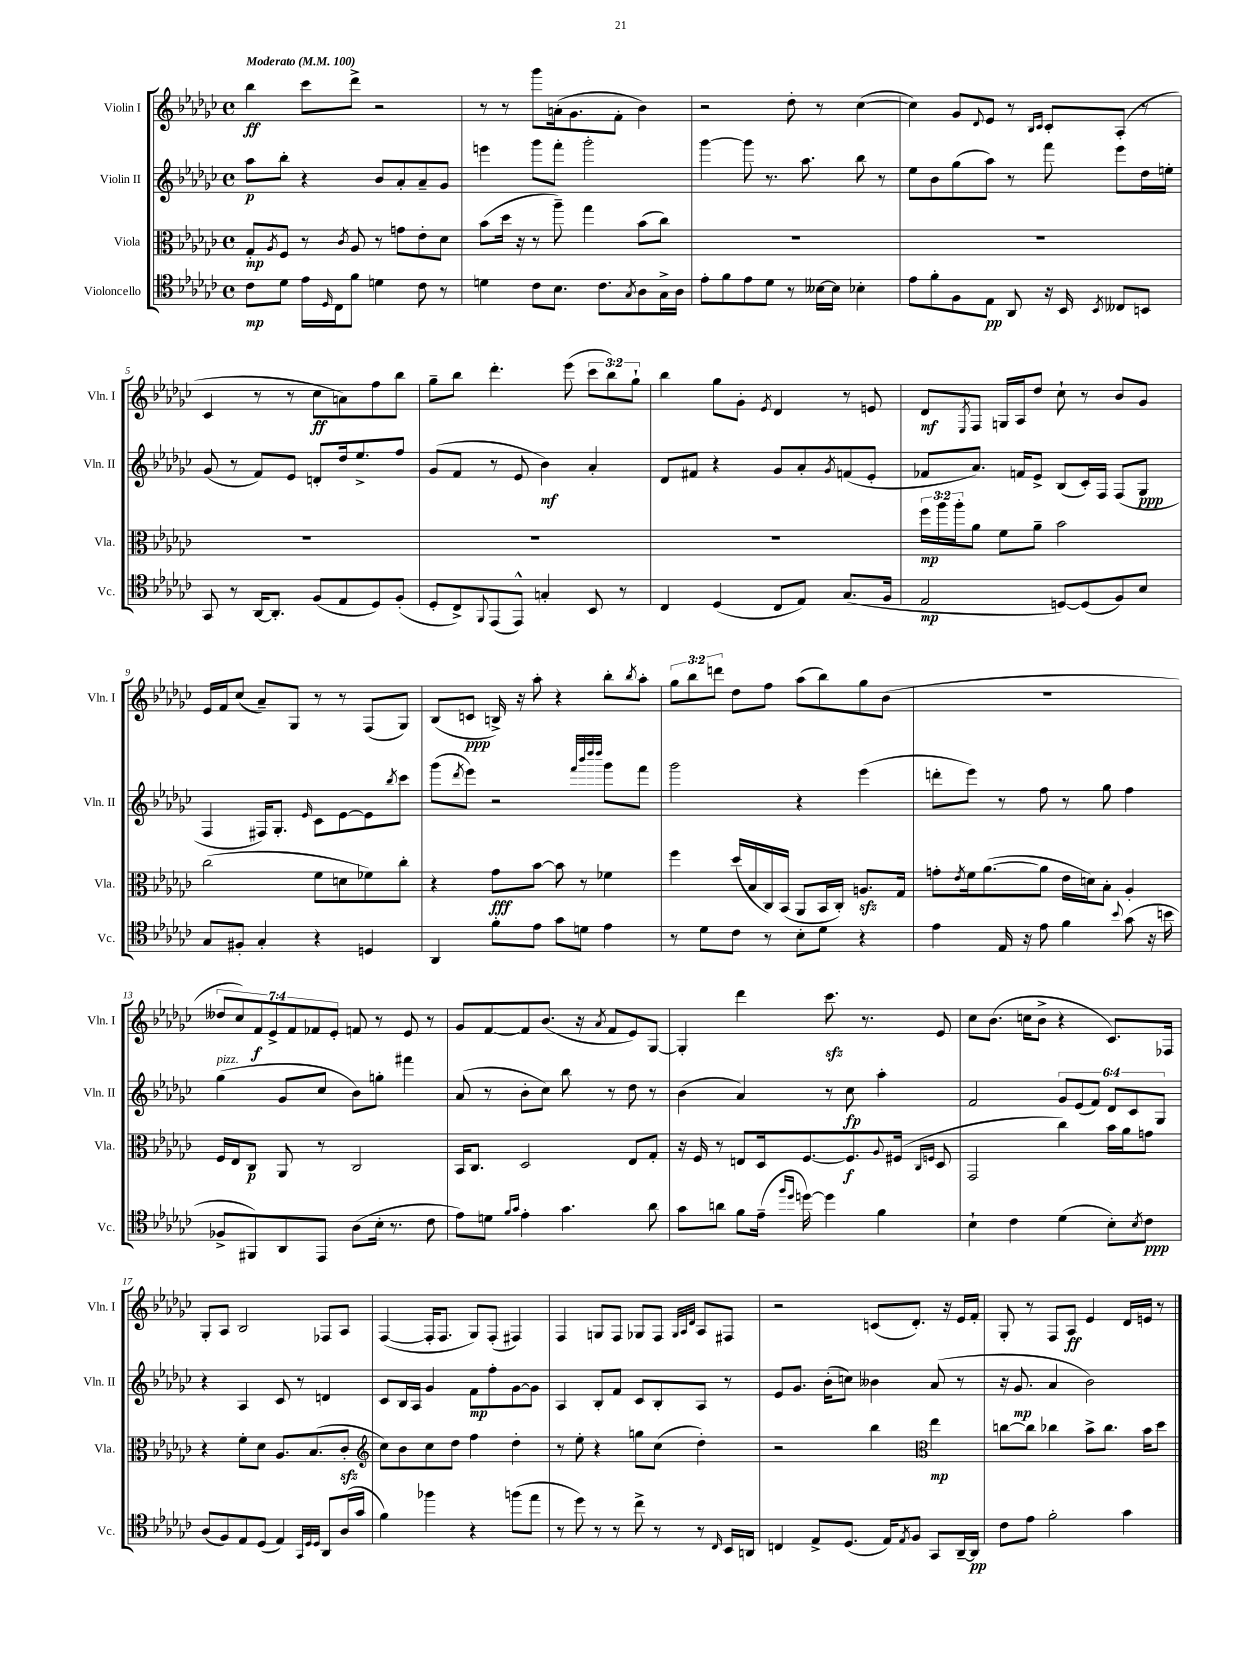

**kern	**dynam	**kern	**dynam	**kern	**dynam	**kern	**dynam
*part4	*part4	*part3	*part3	*part2	*part2	*part1	*part1
*staff4	*staff4	*staff3	*staff3	*staff2	*staff2	*staff1	*staff1
*I"Violoncello	*	*I"Viola	*	*I"Violin II	*	*I"Violin I	*
*I'Vc.	*	*I'Vla.	*	*I'Vln. II	*	*I'Vln. I	*
*clefC4	*	*clefC3	*	*clefG2	*	*clefG2	*
*k[b-e-a-d-g-c-]	*	*k[b-e-a-d-g-c-]	*	*k[b-e-a-d-g-c-]	*	*k[b-e-a-d-g-c-]	*
*M4/4	*	*M4/4	*	*M4/4	*	*M4/4	*
*met(c)	*	*met(c)	*	*met(c)	*	*met(c)	*
*MM100	*	*MM100	*	*MM100	*	*MM100	*
=1	=1	=1	=1	=1	=1	=1	=1
!	!	!	!	!	!	!LO:TX:a:B:t=Moderato	!
8c-\L	mp	8G-'/L	mp	8aa-\L	p	4bb-\	ff
.	.	8qA-/	.	.	.	.	.
8d-\J	.	8F/J	.	8bb-'\J	.	.	.
16e-\LL	.	8r	.	4r	.	8ccc-\L	.
16qqD-/	.	.	.	.	.	.	.
16C-\J	.	.	.	.	.	.	.
.	.	8qc-/	.	.	.	.	.
8f\J	.	8A-/	.	.	.	8ddd-^\J	.
4dn\	.	8r	.	8b-/L	.	2r	.
.	.	8gn\L	.	8a-'/	.	.	.
8c-\	.	8e-'\	.	8a-~/	.	.	.
8r	.	8d-\J	.	8g-/J	.	.	.
=2	=2	=2	=2	=2	=2	=2	=2
4dn\	.	(8b-\L	.	4eeen\	.	8r	.
.	.	16dd-\Jk	.	.	.	8r	.
.	.	16r	.	.	.	.	.
8c-\L	.	8r	.	8ggg-\L	.	8ggg-\L	.
8.B-\J	.	8aa-~\)	.	8fff'\J	.	(16an'\k	.
.	.	.	.	.	.	8.g-\	.
.	.	4gg-\	.	2ggg-'\	.	.	.
8.c-\L	.	.	.	.	.	.	.
.	.	.	.	.	.	8f'\J	.
8qG-/	.	.	.	.	.	.	.
8A-\	.	(8b-\L	.	.	.	4b-\)	.
16G-^\L	.	8cc-\J)	.	.	.	.	.
16A-\JJ	.	.	.	.	.	.	.
=3	=3	=3	=3	=3	=3	=3	=3
8e-'\L	.	1r	.	[4ggg-\	.	2r	.
8f\	.	.	.	.	.	.	.
8e-\	.	.	.	8ggg-\]	.	.	.
8d-\J	.	.	.	8.r	.	.	.
8r	.	.	.	.	.	8dd-'\	.
.	.	.	.	8.aa-\	.	.	.
[16B--X\LL	.	.	.	.	.	8r	.
16B--\JJ]	.	.	.	.	.	.	.
4B-X'\	.	.	.	8bb-\	.	([4cc-\	.
.	.	.	.	8r	.	.	.
=4	=4	=4	=4	=4	=4	=4	=4
8e-\L	.	1r	.	8ee-\L	.	4cc-\])	.
8f'\	.	.	.	8b-\	.	.	.
8F\	.	.	.	(8gg-\	.	8g-/L	.
.	.	.	.	.	.	8qqd-/	.
8E-\J	pp	.	.	8aa-\J)	.	8e-/J	.
8AA-/	.	.	.	8r	.	8r	.
.	.	.	.	.	.	16qqB-/LL	.
.	.	.	.	.	.	16qqc-/JJ	.
16r	.	.	.	8fff\	.	8c-'/L	.
16BB-/	.	.	.	.	.	.	.
8qBB-/	.	.	.	.	.	.	.
8C--X/L	.	.	.	8eee-\L	.	(8A-'/J	.
8BBn/J	.	.	.	16dd-\L	.	8r	.
.	.	.	.	16een'\JJ	.	.	.
!!LO:LB:g=z
=5	=5	=5	=5	=5	=5	=5	=5
8GG-/	.	1r	.	(8g-/	.	4c-/	.
8r	.	.	.	8r	.	.	.
[16AA-/KL	.	.	.	8f/L)	.	8r	.
8.AA-'/J]	.	.	.	.	.	.	.
.	.	.	.	8e-/J	.	8r	.
(8F/L	.	.	.	8dn'/L	.	8cc-\L	ff
8E-/	.	.	.	16dd-/k	.	8an\)	.
.	.	.	.	8.ee-^/	.	.	.
8D-/)	.	.	.	.	.	8ff\	.
(8F'/J	.	.	.	8ff/J	.	8bb-\J	.
=6	=6	=6	=6	=6	=6	=6	=6
8D-'/L	.	1r	.	(8g-/L	.	8gg-~\L	.
8C-^/)	.	.	.	8f/J	.	8bb-\J	.
8qqFF/	.	.	.	.	.	.	.
(8EE-/	.	.	.	8r	.	4.ddd-'\	.
8EE-^^/J)	.	.	.	8e-/	.	.	.
4Gn'/	.	.	.	4b-\)	mf	.	.
.	.	.	.	.	.	(8eee-\	.
8BB-/	.	.	.	4a-'/	.	12ccc-\L	.
.	.	.	.	.	.	12bb-\)	.
8r	.	.	.	.	.	.	.
.	.	.	.	.	.	12gg-`\J	.
=7	=7	=7	=7	=7	=7	=7	=7
4C-/	.	1r	.	8d-/L	.	4bb-\	.
.	.	.	.	8f#X/J	.	.	.
(4D-/	.	.	.	4r	.	8gg-\L	.
.	.	.	.	.	.	8g-'\J	.
.	.	.	.	.	.	8qe-/	.
8C-/L	.	.	.	8g-/L	.	4d-/	.
8E-/J)	.	.	.	8a-'/	.	.	.
.	.	.	.	8qg-/	.	.	.
(8.G-/L	.	.	.	(8fn/	.	8r	.
.	.	.	.	8e-'/J	.	8en/	.
16F/Jk	.	.	.	.	.	.	.
=8	=8	=8	=8	=8	=8	=8	=8
2E-/	mp	24ff\LL	mp	8f-X/L	.	8d-/L	mf
.	.	24aa-\	.	.	.	.	.
.	.	24aa-'\J	.	.	.	.	.
.	.	.	.	.	.	8qE-/	.
.	.	8a-\J	.	8.a-/J)	.	8F/J	.
.	.	8f\L	.	.	.	16Gn/LL	.
.	.	.	.	16fn/KL	.	16A-/J	.
.	.	8a-~\J	.	8e-^/J	.	8dd-/J	.
[8Dn/L)	.	2b-\	.	(8B-/L	.	8cc-`\	.
(8D/]	.	.	.	16c-'/L)	.	8r	.
.	.	.	.	16F/JJ	.	.	.
8F/)	.	.	.	(8F/L	.	8b-/L	.
8B-/J	.	.	.	8G-/J	ppp	8g-/J	.
!!LO:LB:g=z
=9	=9	=9	=9	=9	=9	=9	=9
8G-/L	.	(2cc-\	.	4F/	.	16e-/LL	.
.	.	.	.	.	.	16f/J	.
8F#X'/J	.	.	.	.	.	(8cc-/J	.
4G-'/	.	.	.	16F#X/KL)	.	8a-~/L)	.
.	.	.	.	8.G-'/J	.	.	.
.	.	.	.	.	.	8G-/J	.
.	.	.	.	16qqe-/	.	.	.
4r	.	8f\L	.	8c-\L	.	8r	.
.	.	8dn\	.	[8e-\	.	8r	.
4Dn/	.	8f-X\)	.	8e-\]	.	(8F/L	.
.	.	.	.	8qbb-/	.	.	.
.	.	8cc-'\J	.	8ccc-\J	.	8G-/J)	.
=10	=10	=10	=10	=10	=10	=10	=10
4AA-/	.	4r	.	(8ggg-\L	.	(8B-/L	.
.	.	.	.	8qddd-/	.	.	.
.	.	.	.	8eee-\J)	.	8cn/J	ppp
8f'\L	.	8g-\L	fff	2r	.	16Bn^/)	.
.	.	.	.	.	.	16r	.
8e-\J	.	[8b-\J	.	.	.	8aa-'\	.
8g-\L	.	8b-\]	.	.	.	4r	.
8dn\J	.	8r	.	.	.	.	.
.	.	.	.	32qqfff/LLL	.	.	.
.	.	.	.	32qqbbb-/	.	.	.
.	.	.	.	32qqdddd-/	.	.	.
.	.	.	.	32qqdddd-/JJJ	.	.	.
4e-\	.	4f-X\	.	8ggg-\L	.	8bb-'\L	.
.	.	.	.	.	.	8qbb-/	.
.	.	.	.	8fff\J	.	8aa-'\J	.
=11	=11	=11	=11	=11	=11	=11	=11
8r	.	4ff\	.	2ggg-\	.	12gg-\L	.
.	.	.	.	.	.	12bb-\	.
8d-\L	.	.	.	.	.	.	.
.	.	.	.	.	.	12dddn\J	.
8c-\J	.	(16dd-/LL	.	.	.	8dd-\L	.
.	.	16B-/	.	.	.	.	.
8r	.	16C-/)	.	.	.	8ff\J	.
.	.	(16BB-/JJ	.	.	.	.	.
8B-'\L	.	8AA-/L	.	4r	.	(8aa-\L	.
8d-\J	.	16BB-/L	.	.	.	8bb-\)	.
.	.	16C-'/JJ)	.	.	.	.	.
4r	.	8.Anzz/L	.	(4eee-\	.	8gg-\	.
.	.	.	.	.	.	(8b-\J	.
.	.	16G-/Jk	.	.	.	.	.
=12	=12	=12	=12	=12	=12	=12	=12
4e-\	.	8gn'\L	.	8dddn'\L	.	1r	.
.	.	8qe-/	.	.	.	.	.
.	.	16f\k	.	8eee-\J)	.	.	.
.	.	([8.a-\	.	.	.	.	.
16E-/	.	.	.	8r	.	.	.
16r	.	.	.	.	.	.	.
8e-\	.	8a-\J]	.	8ff\	.	.	.
4f\	.	16e-\LL	.	8r	.	.	.
.	.	16dn\J)	.	.	.	.	.
.	.	8B-'\J	.	8gg-\	.	.	.
8qqb-/	.	.	.	.	.	.	.
(8g-\	.	4A-'/	.	4ff\	.	.	.
16r	.	.	.	.	.	.	.
16bn\	.	.	.	.	.	.	.
!!LO:LB:g=z
=13	=13	=13	=13	=13	=13	=13	=13
!	!	!	!	!LO:TX:a:i:t=pizz.	!	!	!
8F-X^/L	.	16F/LL	.	(4gg-\	.	14dd--X/L	.
.	.	16E-/J	.	.	.	.	.
.	.	.	.	.	.	14cc-/)	.
8FF#X/)	.	8C-/J	p	.	.	.	.
.	.	.	.	.	.	14f/	f
.	.	.	.	.	.	14e-^/	.
8AA-/	.	8AA-/	.	8g-/L	.	.	.
.	.	.	.	.	.	14f/	.
.	.	.	.	.	.	14f-X/	.
8EE-/J	.	8r	.	8cc-/J	.	.	.
.	.	.	.	.	.	14e-'/J	.
(8A-\L	.	2C-/	.	8b-\L)	.	8fn/	.
16B-'\Jk	.	.	.	8ggn'\J	.	8r	.
8.r	.	.	.	.	.	.	.
.	.	.	.	4fff#X\	.	8e-/	.
8c-\	.	.	.	.	.	8r	.
=14	=14	=14	=14	=14	=14	=14	=14
8e-\L)	.	16BB-/KL	.	(8a-/	.	8g-/L	.
.	.	8.C-/J	.	.	.	.	.
8dn\J	.	.	.	8r	.	[8f/	.
16qqf/LL	.	.	.	.	.	.	.
16qqg-/JJ	.	.	.	.	.	.	.
4e-'\	.	2D-/	.	8b-'\L	.	8f/]	.
.	.	.	.	8cc-\J)	.	(8.b-/J	.
4.g-\	.	.	.	8bb-\	.	.	.
.	.	.	.	.	.	16r	.
.	.	.	.	.	.	8qa-/	.
.	.	.	.	8r	.	8f/L	.
.	.	8E-/L	.	8dd-\	.	8e-/)	.
8a-\	.	8G-'/J	.	8r	.	[8G-/J	.
=15	=15	=15	=15	=15	=15	=15	=15
8g-\L	.	16r	.	(4b-\	.	4G-'/]	.
.	.	16F/	.	.	.	.	.
8an\J	.	8r	.	.	.	.	.
8f\L	.	8En/L	.	4a-/)	.	4ddd-\	.
(16e-~\Jk	.	16D-/k	.	.	.	.	.
16qqff/LL	.	.	.	.	.	.	.
16qqdd-/JJ	.	.	.	.	.	.	.
[16ddn\)	.	[8.F/	.	.	.	.	.
4dd\]	.	.	.	8r	.	8.ccc-zz\	.
.	.	8.F/]	f	8cc-\	fp	.	.
.	.	.	.	.	.	8.r	.
4f\	.	.	.	4aa-'\	.	.	.
.	.	8qqA-/	.	.	.	.	.
.	.	(16F#X/Jk	.	.	.	.	.
.	.	16qqC-/LL	.	.	.	.	.
.	.	16qqFn/JJ	.	.	.	.	.
.	.	8D-/	.	.	.	8e-/	.
=16	=16	=16	=16	=16	=16	=16	=16
4B-`\	.	2GG-/	.	2f/	.	8cc-\L	.
.	.	.	.	.	.	(8.b-\J	.
4c-\	.	.	.	.	.	.	.
.	.	.	.	.	.	16ccn\KL	.
.	.	.	.	.	.	8b-^\J	.
(4d-\	.	4cc-\)	.	12g-/L	.	4r	.
.	.	.	.	(12e-/	.	.	.
.	.	.	.	12f/J)	.	.	.
8B-'\L)	.	16b-\LL	.	12d-/L	.	8.c-/L)	.
.	.	16a-\J	.	.	.	.	.
.	.	.	.	12c-/	.	.	.
8qB-/	.	.	.	.	.	.	.
8c-\J	ppp	8gn\J	.	.	.	.	.
.	.	.	.	12G-/J	.	.	.
.	.	.	.	.	.	16F-X/Jk	.
!!LO:LB:g=z
=17	=17	=17	=17	=17	=17	=17	=17
(8A-/L	.	4r	.	4r	.	8G-'/L	.
8F/)	.	.	.	.	.	8A-/J	.
8E-/	.	8f'\L	.	4A-/	.	2B-/	.
(8D-/J	.	8d-\J	.	.	.	.	.
4E-/)	.	8.A-/L	.	8c-/	.	.	.
.	.	.	.	8r	.	.	.
.	.	(8.B-/	.	.	.	.	.
32qqGG-/LLL	.	.	.	.	.	.	.
32qqD-/	.	.	.	.	.	.	.
32qqD-/JJJ	.	.	.	.	.	.	.
8AA-/L	.	.	.	4dn/	.	8F-X/L	.
(16A-/L	.	8c-zz'/J	.	.	.	8A-/J	.
16g-/JJ	.	.	.	.	.	.	.
=18	=18	=18	=18	=18	=18	=18	=18
*	*	*clefG2	*	*	*	*	*
4f\)	.	8cc-\L)	.	8c-/L	.	([4F/	.
.	.	8b-\	.	16B-/L	.	.	.
.	.	.	.	16A-/JJ	.	.	.
4ff-X\	.	8cc-\	.	4g-/	.	16F'/KL]	.
.	.	.	.	.	.	8.F/J	.
.	.	8dd-\J	.	.	.	.	.
4r	.	4ff\	.	8f\L	mp	8G-/L)	.
.	.	.	.	8ff'\	.	(8F'/J	.
(8ffn\L	.	4dd-'\	.	[8g-\	.	4F#X/)	.
8ee-\J	.	.	.	8g-\J]	.	.	.
=19	=19	=19	=19	=19	=19	=19	=19
8r	.	8r	.	4A-/	.	4F/	.
8dd-\)	.	8ee-'\	.	.	.	.	.
8r	.	4r	.	8B-'/L	.	8Gn/L	.
8r	.	.	.	8f/J	.	8F/J	.
8cc-^\	.	8ggn\L	.	8c-/L	.	8G-X/L	.
8r	.	(8cc-\J	.	8B-'/	.	8F/J	.
.	.	.	.	.	.	32qqG-/LLL	.
.	.	.	.	.	.	32qqA-/	.
.	.	.	.	.	.	32qqd-/JJJ	.
8r	.	4dd-'\)	.	8A-/J	.	8A-/L	.
16qqC-/	.	.	.	.	.	.	.
16BB-/LL	.	.	.	8r	.	8F#X/J	.
16AAn/JJ	.	.	.	.	.	.	.
=20	=20	=20	=20	=20	=20	=20	=20
4Cn/	.	2r	.	8e-/L	.	2r	.
.	.	.	.	8.g-/J	.	.	.
8E-^/L	.	.	.	.	.	.	.
.	.	.	.	(16b-'\KL	.	.	.
(8.D-/J	.	.	.	8ccn\J)	.	.	.
.	.	4bb-\	.	4b--X\	.	(8cn/L	.
16E-/KL)	.	.	.	.	.	.	.
8qE-/	.	.	.	.	.	.	.
8F/J	.	.	.	.	.	8.d-'/J)	.
*	*	*clefC3	*	*	*	*	*
8GG-/L	.	4ee-\	mp	(8a-/	.	.	.
.	.	.	.	.	.	16r	.
[16AA-~/L	.	.	.	8r	.	16e-/LL	.
16AA-/JJ]	pp	.	.	.	.	16f'/JJ	.
=21	=21	=21	=21	=21	=21	=21	=21
8c-\L	.	[8ccn\L	.	16r	.	8G-'/	.
.	.	.	.	8.g-/	mp	.	.
8e-\J	.	8cc\J]	.	.	.	8r	.
2f'\	.	4cc-X\	.	4a-/	.	8F/L	.
.	.	.	.	.	.	8A-/J	ff
.	.	8b-^\L	.	2b-\)	.	4e-/	.
.	.	8.cc-\J	.	.	.	.	.
4g-\	.	.	.	.	.	16d-/LL	.
.	.	16b-\KL	.	.	.	16en/JJ	.
.	.	8dd-\J	.	.	.	8r	.
==	==	==	==	==	==	==	==
*-	*-	*-	*-	*-	*-	*-	*-
